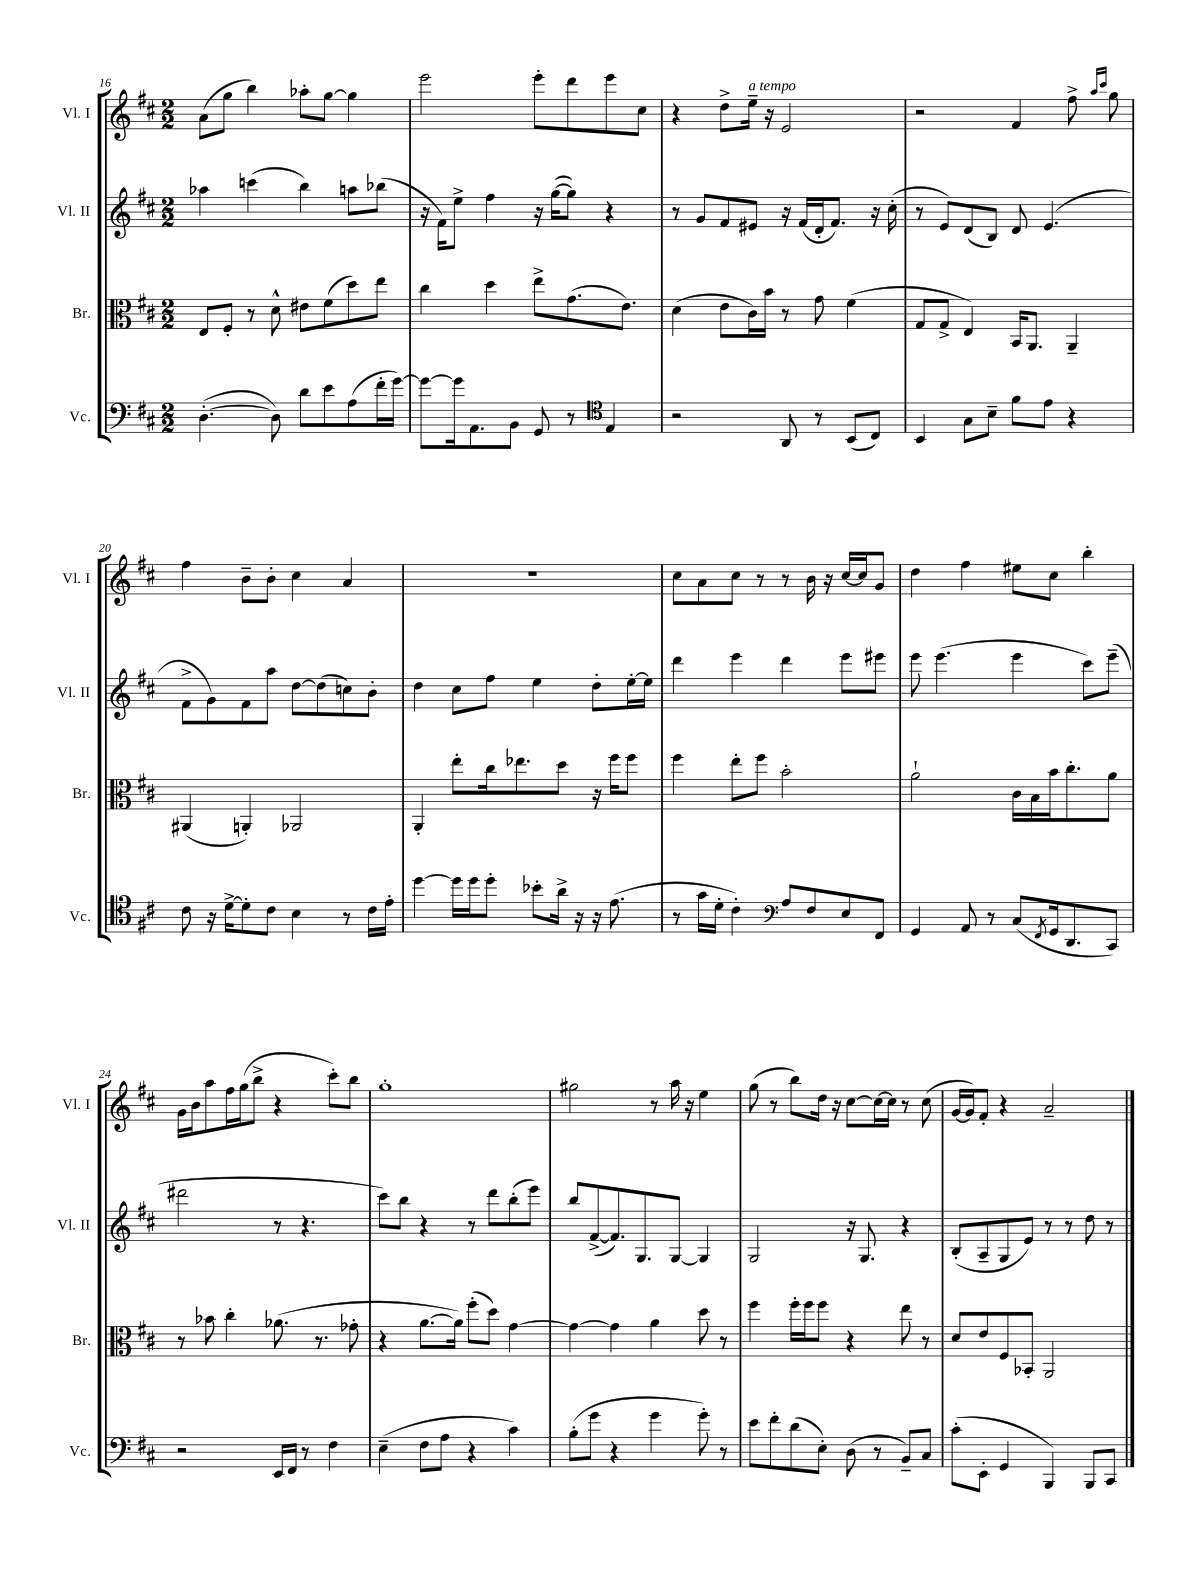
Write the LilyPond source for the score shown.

<<
\new StaffGroup <<
\new Staff = "s0" \with { instrumentName = "Vl. I" shortInstrumentName = "Vl. I" } {
    \clef treble \key d \major \numericTimeSignature \time 2/2
    a'8( g''8 b''4) aes''8-. g''8~ g''4 |
    e'''2 e'''8-. d'''8 e'''8 cis''8 |
    r4 d''8-> e''16--^\markup { \italic "a tempo" } r16 e'2 |
    r2 fis'4 fis''8-> \grace { a''16 cis'''16 } g''8 |
    fis''4 b'8-- b'8-. cis''4 a'4 |
    R1 |
    cis''8 a'8 cis''8 r8 r8 b'16 r16 cis''16~ cis''16 g'8 |
    d''4 fis''4 eis''8 cis''8 b''4-. |
    g'16 b'16 a''8 fis''16 g''16( b''8-> r4 cis'''8-.) b''8 |
    g''1-. |
    gis''2 r8 a''16 r16 e''4 |
    g''8( r8 b''8) d''16 r16 cis''8~ cis''16~ cis''16 r8 cis''8( |
    g'16~ g'16) fis'8-. r4 a'2-- \bar "|." |
}
\new Staff = "s1" \with { instrumentName = "Vl. II" shortInstrumentName = "Vl. II" } {
    \clef treble \key d \major \numericTimeSignature \time 2/2
    aes''4 c'''4( b''4) a''8 bes''8( |
    r16 fis'16) e''8-> fis''4 r16 g''16~( g''8) r4 |
    r8 g'8 fis'8 eis'8 r16 fis'16( d'16-. fis'8.) r16 cis''16-.( |
    r8 e'8) d'8( b8) d'8 e'4.( |
    fis'8-> g'8) fis'8 a''8 d''8~ d''8( c''8) b'8-. |
    d''4 cis''8 fis''8 e''4 d''8-. e''16~-. e''16 |
    d'''4 e'''4 d'''4 e'''8 eis'''8 |
    e'''8 e'''4.( e'''4 cis'''8) e'''8--( |
    dis'''2 r8 r4. |
    cis'''8) b''8 r4 r8 d'''8 b''8-.( e'''8) |
    b''8 fis'8~->( fis'8.) g8. g8~ g4 |
    g2 r16 g8. r4 |
    b8-.( a8-- g8 e'8) r8 r8 d''8 r8 \bar "|." |
}
\new Staff = "s2" \with { instrumentName = "Br." shortInstrumentName = "Br." } {
    \clef alto \key d \major \numericTimeSignature \time 2/2
    e8 fis8-. r8 d'8-^ eis'8 fis'8( d''8) e''8 |
    cis''4 d''4 e''8-> g'8.( e'8.) |
    d'4( e'8 cis'16) b'16 r8 g'8 fis'4( |
    g8 g8-> e4) b,16 a,8. a,4-- |
    ais,4( a,4-.) aes,2 |
    a,4-. e''8-. cis''16 ees''8. d''8 r16 fis''16 fis''8 |
    fis''4 e''8-. fis''8 b'2-. |
    a'2-! cis'16 b16 b'16 cis''8.-. a'8 |
    r8 bes'8 cis''4-. aes'8.( r8. ges'8-. |
    r4 a'8.~ a'16) fis''8-.( d''8) g'4~ |
    g'4~ g'4 a'4 d''8 r8 |
    fis''4 fis''16-. fis''16 fis''8 r4 e''8 r8 |
    d'8 e'8 fis8 bes,8-. a,2 \bar "|." |
}
\new Staff = "s3" \with { instrumentName = "Vc." shortInstrumentName = "Vc." } {
    \clef bass \key d \major \numericTimeSignature \time 2/2
    d4.~-.( d8) d'8 e'8 a8( fis'16-. g'16~) |
    g'8~ g'16 a,8. b,8 g,8 r8 \clef tenor e4 |
    r2 a,8 r8 b,8( cis8) |
    b,4 g8 b8-- fis'8 e'8 r4 |
    cis'8 r16 d'16~-> d'8-. cis'8 b4 r8 cis'16 e'16-. |
    d''4~ d''16 d''16 d''8-. bes'8-. a'16-> r16 r16 e'8.( |
    r8 g'16 d'16-. cis'4-.) \clef bass a8 fis8 e8 fis,8 |
    g,4 a,8 r8 cis8( \acciaccatura { fis,8 } g,16 d,8. cis,8) |
    r2 e,16 fis,16 r8 fis4 |
    e4--( fis8 a8 r4 cis'4) |
    b8-.( g'8 r4 g'4 g'8-.) r8 |
    e'8 fis'8-. d'8( e8-.) d8( r8 b,8--) cis8 |
    cis'8-.( e,8-. g,4 b,,4) b,,8 cis,8 \bar "|." |
}
>>
>>
\layout { \context { \Score currentBarNumber = #16 } }
